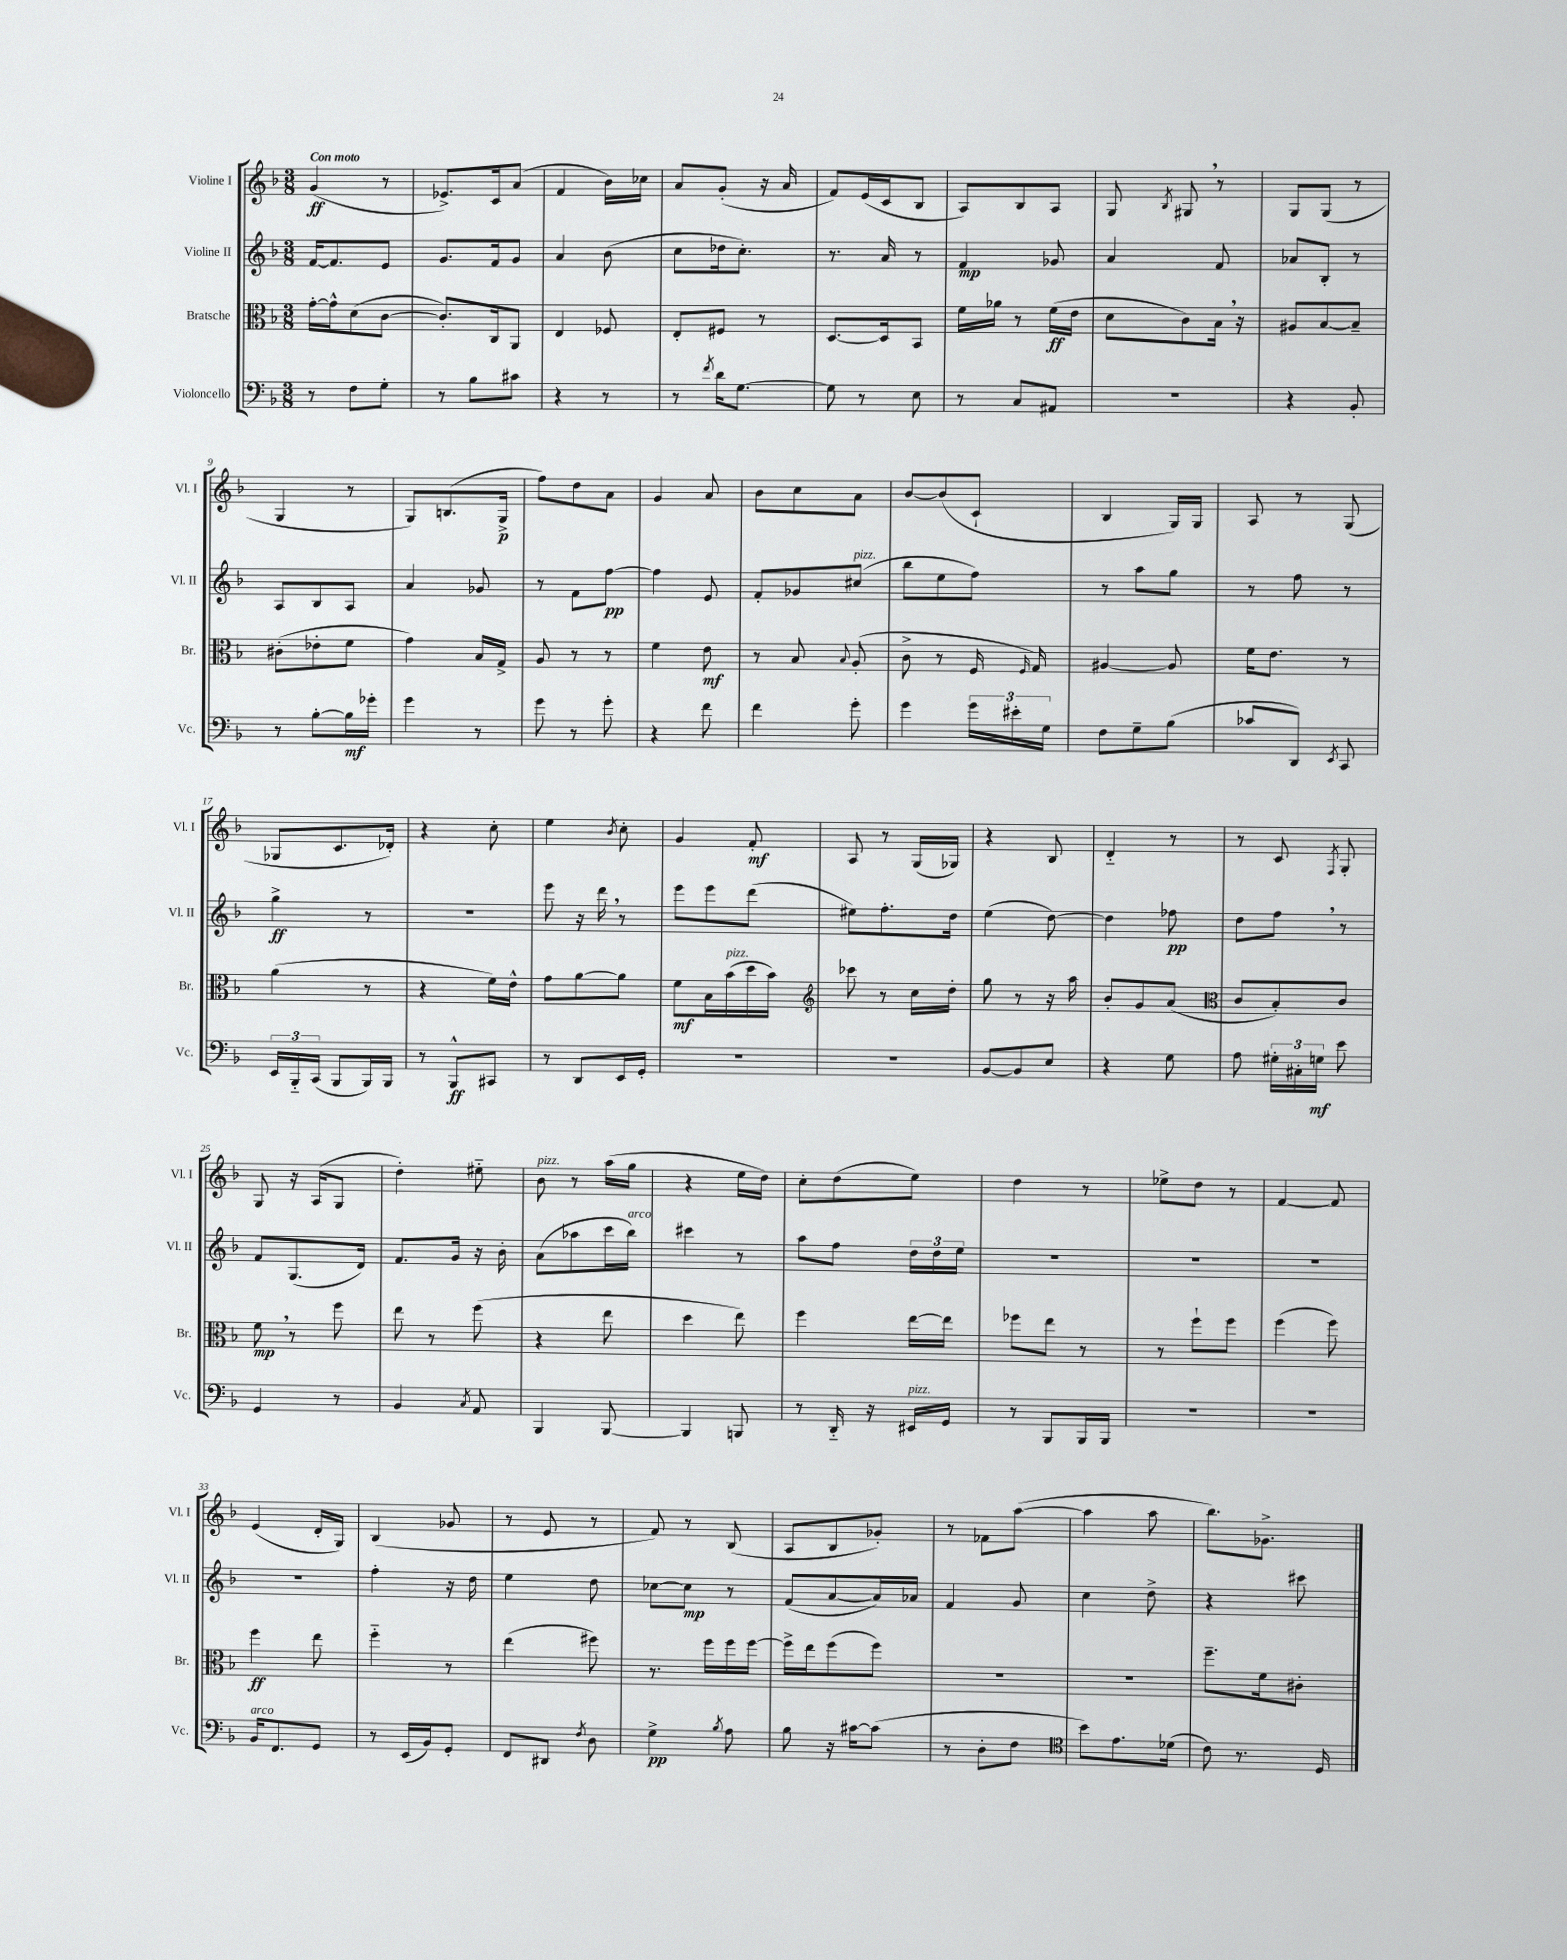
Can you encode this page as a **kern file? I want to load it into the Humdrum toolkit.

**kern	**kern	**kern	**kern
*staff4	*staff3	*staff2	*staff1
*clefF4	*clefC3	*clefG2	*clefG2
*k[b-]	*k[b-]	*k[b-]	*k[b-]
*M3/8	*M3/8	*M3/8	*M3/8
8r	[16g'	[16f	(4g
.	16g^^]	8.f]	.
8F	(8d	.	.
8G'	[8c	8e	8r
=	=	=	=
8r	8.c'])	8.g	8.e-^)
8B-	.	.	.
.	16C	16f	16c
8c#	8AA	8g	(8a
=	=	=	=
4r	4E	4a	4f
8r	8F-	(8b-	16b-)
.	.	.	16cc-
=	=	=	=
8r	8E'	8cc	8a
8qf	.	.	.
16d	8F#	16dd-	(8g'
[8.G	.	8.cc')	.
.	8r	.	16r
.	.	.	16a
=	=	=	=
8G]	[8.D	8.r	8f)
8r	.	.	(16e
.	16D]	16a	16c
8E	8BB-	8r	8B-
=	=	=	=
8r	16f	4f	8A)
.	16a-	.	.
8C	8r	.	8B-
8AA#	(16f	8g-	8A
.	16e	.	.
=	=	=	=
4.r	8d	4a	8G
.	.	.	8qB-
.	8c)	.	8G#
.	16B-	8f	8r
.	16r	.	.
=	=	=	=
4r	8A#	8a-	8G
.	[8B-	8B-'	(8G
8BB-'	8B-~]	8r	8r
=	=	=	=
8r	(8c#'	8A	4G
[8B-'	8e-'	8B-	.
16B-]	8f	8A	8r
16g-'	.	.	.
=	=	=	=
4g	4g)	4a	8G)
.	.	.	(8.B
8r	16B-	8g-	.
.	16G^	.	16G^
=	=	=	=
8g	8A	8r	8ff)
8r	8r	8f	8dd
8g'	8r	[8ff	8a
=	=	=	=
4r	4f	4ff]	4g
8f	8e	8e	8a
=	=	=	=
4f	8r	8f'	8b-
.	8B-	8g-	8cc
.	8qqB-	.	.
8g'	(8A'	(8cc#	8a
=	=	=	=
4g	8c^	8bb-	[8b-
.	8r	8ee	(8b-]
24g	16F	8ff)	8c`
24e#'	.	.	.
.	16qqF	.	.
.	16G)	.	.
24G	.	.	.
=	=	=	=
8F	[4A#	8r	4B-
8G~	.	8aa	.
(8B-	8A#]	8gg	16G)
.	.	.	16G
=	=	=	=
8c-	16f	8r	8A
.	8.e	.	.
8DD)	.	8ff	8r
8qEE	.	.	.
8CC	8r	8r	(8G
=	=	=	=
24EE	(4a	4gg^	8G-
24BBB-'~	.	.	.
(24CC	.	.	.
8BBB-	.	.	8.c
16BBB-)	8r	8r	.
16BBB-	.	.	16d-')
=	=	=	=
8r	4r	4.r	4r
8BBB-^^	.	.	.
8CC#	16f)	.	8cc'
.	16e^^	.	.
=	=	=	=
8r	8g	8eee	4ee
8DD	[8a	16r	.
.	.	16ddd	.
.	.	.	8qb-
16EE	8a]	8r	8cc'
16GG'	.	.	.
=	=	=	=
4.r	8f	8eee	4g
.	16B-	8eee	.
.	(16b-	.	.
.	16dd	(8ddd	8f'
.	16b-)	.	.
=	=	=	=
*	*clefG2	*	*
4.r	8ccc-	8ee#)	8A
.	8r	8.ff'	8r
.	16cc	.	(16G
.	16dd'	16dd	16G-)
=	=	=	=
[8BB-	8gg	(4ee	4r
8BB-]	8r	.	.
8E	16r	[8dd)	8B-
.	16aa	.	.
=	=	=	=
4r	8b-'	4dd]	4d'~
.	8g	.	.
8G	(8a	8ff-	8r
=	=	=	=
*	*clefC3	*	*
8A	8c	8dd	8r
24G#'	8B-')	8ff	8c
24C#'	.	.	.
24G	.	.	.
.	.	.	8qF
8e	8c	8r	8G'
=	=	=	=
4GG	8f	8f	8G
.	8r	(8.G	16r
.	.	.	(16A
8r	8ff	.	8G
.	.	16d)	.
=	=	=	=
4BB-	8ee	8.f	4dd')
.	8r	.	.
.	.	16g	.
8qC	.	.	.
8AA	(8ff	16r	8ee#'~
.	.	16b-'	.
=	=	=	=
4BBB-	4r	(8a	8b-
.	.	8aa-	8r
[8BBB-	8ee	16ccc	(16aa
.	.	16bb-)	16gg
=	=	=	=
4BBB-]	4dd	4ccc#	4r
8BBB	8ee)	8r	16ee
.	.	.	16dd)
=	=	=	=
8r	4ff	8aa	8cc'
16DD'~	.	8ff	(8dd
16r	.	.	.
16EE#	[16ee	24dd	8ee)
.	.	24dd	.
16GG	16ee]	.	.
.	.	24ee	.
=	=	=	=
8r	8ff-	4.r	4dd
8BBB-	8ee	.	.
16BBB-	8r	.	8r
16BBB-	.	.	.
=	=	=	=
4.r	8r	4.r	8ee-^
.	8ff`	.	8dd
.	8ff	.	8r
=	=	=	=
4.r	(4ff	4.r	[4f
.	8ff)	.	8f]
=	=	=	=
16BB-	4ff	4.r	(4e
8.FF	.	.	.
8GG	8ee	.	16d'
.	.	.	16G)
=	=	=	=
8r	4ff'~	4ff'	(4B-
(16EE	.	.	.
16BB-)	.	.	.
8GG'	8r	16r	8g-
.	.	16dd	.
=	=	=	=
8FF	(4ee	4ee	8r
8DD#	.	.	8e
8qF	.	.	.
8D	8ff#)	8dd	8r
=	=	=	=
4G^	8.r	[8cc-	8f)
.	.	8cc-]	8r
.	16ff	.	.
8qB-	.	.	.
8A	16ff	8r	(8B-
.	[16ff	.	.
=	=	=	=
8B-	16ff^]	(8f	8A
.	16ee	.	.
16r	(8ff	[8a	8B-
[16c#	.	.	.
(8c#]	8ff)	16a])	8g-')
.	.	16a-	.
=	=	=	=
8r	4.r	4f	8r
8D'	.	.	8f-
8F	.	8g	([8aa
=	=	=	=
*clefC4	*	*	*
8b-)	4.r	4cc	4aa]
8.e	.	.	.
.	.	8dd^	8aa
(16d-	.	.	.
=	=	=	=
8c)	8.ff~	4r	8.bb-)
8.r	.	.	.
.	16f	.	8.g-^
.	8c#'	8ccc#	.
16D	.	.	.
==	==	==	==
*-	*-	*-	*-
